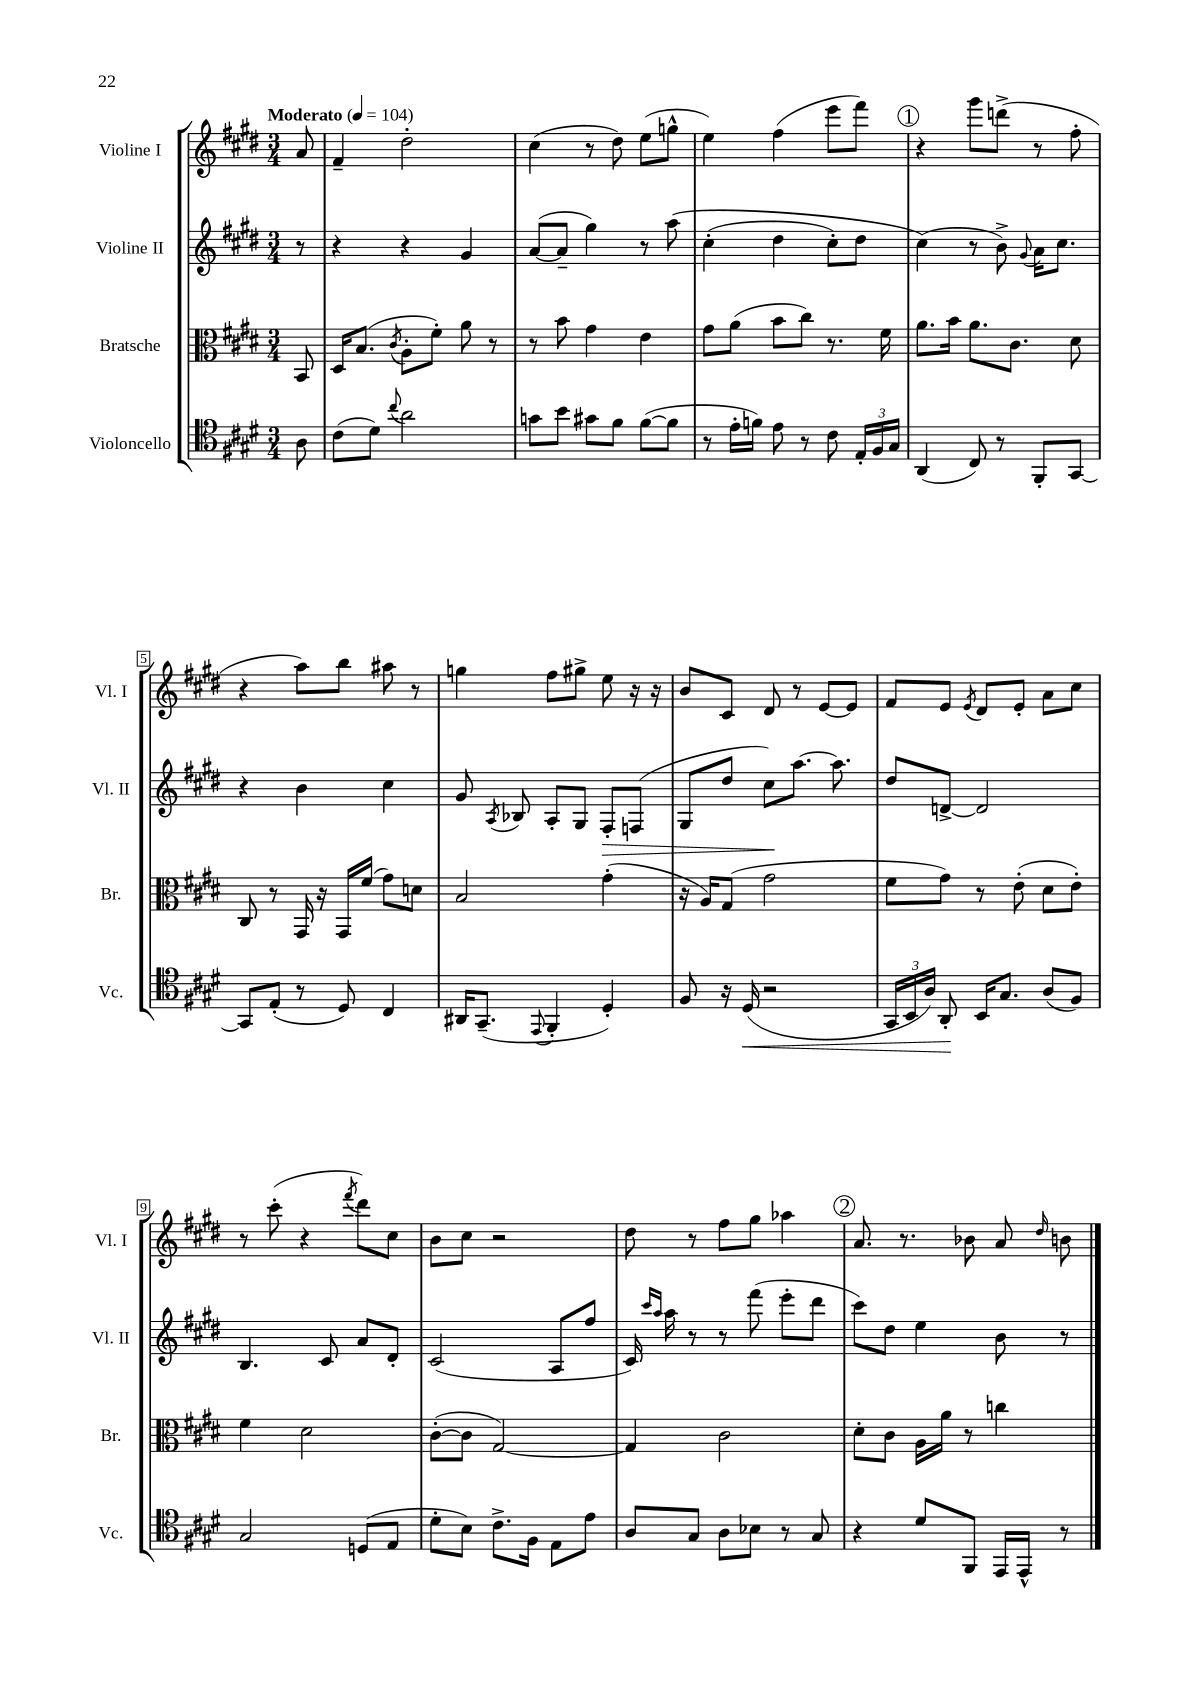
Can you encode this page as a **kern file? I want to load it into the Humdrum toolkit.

**kern	**kern	**kern	**kern
*staff4	*staff3	*staff2	*staff1
*clefC4	*clefC3	*clefG2	*clefG2
*k[f#c#g#d#]	*k[f#c#g#d#]	*k[f#c#g#d#]	*k[f#c#g#d#]
*M3/4	*M3/4	*M3/4	*M3/4
*MM104	*MM104	*MM104	*MM104
8A	8BB	8r	8a
=	=	=	=
(8c#	16D#	4r	4f#~
.	(8.B	.	.
8d#)	.	.	.
8qqcc#	8qc#	.	.
2a	8A'	4r	2dd#'
.	8f#')	.	.
.	8a	4g#	.
.	8r	.	.
=	=	=	=
8g	8r	([8a	(4cc#
8b	8b	8a~]	.
8g#	4g#	4gg#)	8r
8f#	.	.	8dd#)
([8f#	4e	8r	(8ee
8f#]	.	&(8aa	8gg^^
=	=	=	=
8r	8g#	(4cc#'	4ee)
16e'	(8a	.	.
16f)	.	.	.
8e	8b	4dd#	(4ff#
8r	8cc#)	.	.
8c#	8.r	8cc#')	8eee
24E'	.	8dd#	8fff#)
24F#	.	.	.
.	16f#	.	.
24G#	.	.	.
=	=	=	=
(4AA	8.a	(4cc#&)	4r
.	16b	.	.
8C#)	8.a	8r	8ggg#
8r	.	8b^)	(8ddd^
.	8.c#	.	.
.	.	8qqg#	.
8FF#'	.	16a	8r
.	.	8.cc#	.
[8GG#	8d#	.	8ff#'
=	=	=	=
8GG#]	8C#	4r	4r
(8E'	8r	.	.
8r	16GG#	4b	8aa)
.	16r	.	.
8D#)	16GG#	.	8bb
.	(16f#	.	.
4C#	8g#)	4cc#	8aa#
.	8d	.	8r
=	=	=	=
16AA#	2B	8g#	4gg
(8.GG#~	.	.	.
.	.	8qA	.
.	.	8B-	.
8qqEE	.	.	.
4FF#'	.	8A'	8ff#
.	.	8G#	8gg#^
4D#')	(4g#'	8F#'	8ee
.	.	(8F	16r
.	.	.	16r
=	=	=	=
8F#	16r	8G#	8b
.	16A)	.	.
16r	(8G#	8dd#	8c#
(16D#	.	.	.
2r	2g#	8cc#)	8d#
.	.	[8.aa	8r
.	.	.	[8e
.	.	8.aa]	.
.	.	.	8e]
=	=	=	=
24GG#	8f#	8dd#	8f#
24BB	.	.	.
24A)	.	.	.
8AA'	8g#)	[8d^	8e
.	.	.	8qe
16BB	8r	2d]	8d#
8.G#	.	.	.
.	(8e'	.	8e'
(8A	8d#	.	8a
8F#)	8e')	.	8cc#
=	=	=	=
2G#	4f#	4.B	8r
.	.	.	(8ccc#'
.	2d#	.	4r
.	.	8c#	.
.	.	.	8qfff#
(8D	.	8a	8ddd#)
8E	.	8d#'	8cc#
=	=	=	=
8d#'	([8c#'	(2c#	8b
8B)	8c#]	.	8cc#
8.c#^	[2G#)	.	2r
16F#	.	.	.
8E	.	8A	.
8e	.	8ff#	.
=	=	=	=
8A	4G#]	16c#)	8dd#
.	.	16qqccc#	.
.	.	16qqaa	.
.	.	16aa	.
8G#	.	8r	8r
8A	2c#	8r	8ff#
8B-	.	(8fff#	8gg#
8r	.	8eee'	4aa-
8G#	.	8ddd#	.
=	=	=	=
4r	8d#'	8ccc#)	8.a
.	8c#	8dd#	.
.	.	.	8.r
8d#	16A	4ee	.
.	16a	.	.
8FF#	8r	.	8b-
16EE	4cc	8b	8a
16EE^^	.	.	.
.	.	.	16qqdd#
8r	.	8r	8b
==	==	==	==
*-	*-	*-	*-
